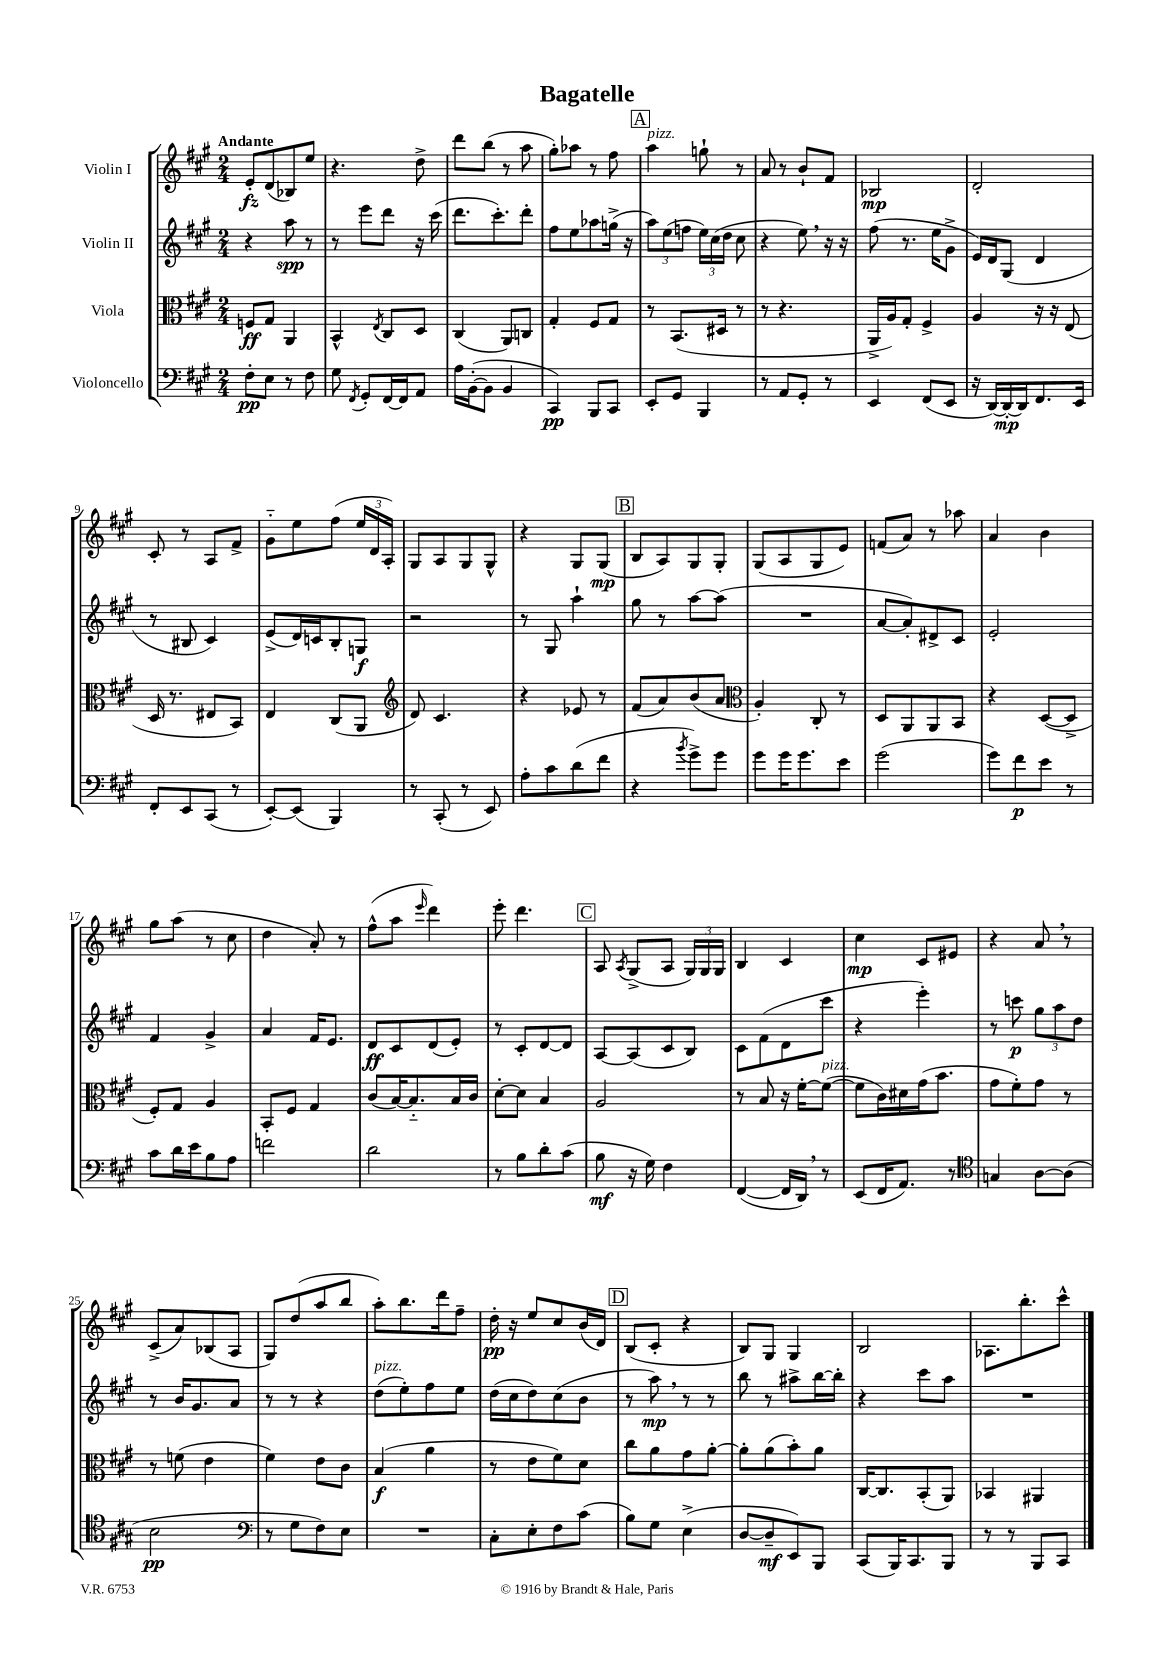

**kern	**kern	**kern	**kern
*staff4	*staff3	*staff2	*staff1
*clefF4	*clefC3	*clefG2	*clefG2
*k[f#c#g#]	*k[f#c#g#]	*k[f#c#g#]	*k[f#c#g#]
*M2/4	*M2/4	*M2/4	*M2/4
8F#'\L	8F/L	4r	8e'/L
8E\J	8G#/J	.	(8d/
8r	4AA/	8aa\	8B-/)
8F#\	.	8r	8ee/J
=	=	=	=
8G#\	4BB^^/	8r	4.r
8qFF#/	.	.	.
8GG#'/L	.	8eee\L	.
.	8qE/	.	.
[16FF#/L	8C#/L	8ddd\J	.
16FF#/]J	.	.	.
8AA/J	8D/J	16r	8dd^\
.	.	(16ccc#\	.
=	=	=	=
16A\LL	(4C#/	8.ddd\L	8ddd\L
([16BB'\J	.	.	.
8BB\]J	.	.	(8bb\J
.	.	8.ccc#'\)	.
4BB/	8AA/L)	.	8r
.	8C/J	8ddd'\J	8aa\
=	=	=	=
4CC#/)	4G#'/	8ff#\L	8gg#'\L)
.	.	8ee\	8aa-\J
8BBB/L	8F#/L	8aa-\	8r
8CC#/J	8G#/J	(16gg^\Jk	8ff#\
.	.	16r	.
=	=	=	=
8EE'/L	8r	12aa\L)	4aa\
.	.	(12ee\	.
8GG#/J	(8.BB/L	.	.
.	.	12ff\J	.
4BBB/	.	24ee\LL)	8gg`\
.	.	(24cc#\	.
.	16D#/Jk	.	.
.	.	24dd\JJ	.
.	8r	8cc#\	8r
=	=	=	=
8r	8r	4r	8a/
8AA/L	4.r	.	8r
8GG#'/J	.	8ee\)	8b`/L
8r	.	16r	8f#/J
.	.	16r	.
=	=	=	=
4EE/	16AA^/LL	(8ff#\	2B-/
.	16A/J)	.	.
.	8G#'/J	8.r	.
(8FF#/L	4F#^/	.	.
.	.	16ee\LK	.
8EE/J	.	8g#^\J	.
=	=	=	=
16r	4A/	16e/LL)	2d'/
[16DD/LL)	.	16d/J	.
16DD'/_	.	(8G#/J	.
16DD/]J	.	.	.
8.FF#/	16r	4d/	.
.	16r	.	.
.	(8E/	.	.
16EE/Jk	.	.	.
=	=	=	=
8FF#'/L	16D/	8r	8c#'/
.	8.r	.	.
8EE/	.	8B#/	8r
(8CC#/J	8E#/L	4c#/)	8A/L
8r	8BB/J)	.	8f#^/J
=	=	=	=
[8EE'/L)	4E/	(8e^/L	8g#'~\L
(8EE/]J	.	16d/L)	8ee\
.	.	16c/J	.
4BBB/)	(8C#/L	8B'/	(8ff#\J
.	8AA/J	8G/J	24ee/LL
.	.	.	24d/
.	.	.	24A'/JJ)
=	=	=	=
*	*clefG2	*	*
8r	8d/)	2r	8G#/L
(8CC#'/	4.c#/	.	8A/
8r	.	.	8G#/
8EE/)	.	.	8G#^^/J
=	=	=	=
8A'\L	4r	8r	4r
8c#\	.	8G#/	.
(8d\	8e-/	4aa`\	8G#/L
8f#\J	8r	.	(8G#/J
=	=	=	=
4r	(8f#/L	8gg#\	8B/L
.	8a/)	8r	8A/)
8qb/	.	.	.
8g#^\L)	(8b/	[8aa\L	8G#/
8g#\J	8a/J	(8aa\]J	8G#'/J
=	=	=	=
*	*clefC3	*	*
8g#\L	4A'/)	2r	(8G#/L
16g#\K	.	.	8A/
8.g#\	.	.	.
.	8C#'/	.	8G#/
8e\J	8r	.	8e/J)
=	=	=	=
(2g#\	8D/L	[8a/L	(8f/L
.	8AA/	8a'/])	8a/J)
.	8AA/	8d#^/	8r
.	8BB/J	8c#/J	8aa-\
=	=	=	=
8g#\L)	4r	2e'/	4a/
8f#\	.	.	.
8e\J	([8D/L	.	4b\
8r	8D^/]J	.	.
=	=	=	=
8c#\L	8F#'/L)	4f#/	8gg#\L
16d\L	8G#/J	.	(8aa\J
16e\J	.	.	.
8B\	4A/	4g#^/	8r
8A\J	.	.	8cc#\
=	=	=	=
2f\	8BB'/L	4a/	4dd\
.	8F#/J	.	.
.	4G#/	16f#/LK	8a'/)
.	.	8.e/J	.
.	.	.	8r
=	=	=	=
2d\	(8c#/L	8d/L	(8ff#^^\L
.	[16B/K)	8c#/	8aa\J
.	8.B'~/]	.	.
.	.	.	16qqeee/
.	.	(8d/	4ddd\)
.	16B/L	8e'/J)	.
.	16c#/JJ	.	.
=	=	=	=
8r	[8d'\L	8r	8eee'\
8B\L	8d\]J	8c#'/L	4.ddd\
8d'\	4B/	[8d/	.
(8c#\J	.	8d/]J	.
=	=	=	=
8B\	2A/	[8A/L	8A/
.	.	.	8qA/
16r	.	(8A/]	(8G#^/L
16G#\)	.	.	.
4F#\	.	8c#/	8A/J
.	.	8B/J)	24G#/LL)
.	.	.	24G#/
.	.	.	24G#/JJ
=	=	=	=
([4FF#/	8r	8c#\L	4B/
.	8B/	(8f#\	.
16FF#/]LL	16r	8d\	4c#/
16DD/JJ)	[16f#'\LK	.	.
8r	(8f#\_J	8ccc#\J	.
=	=	=	=
(8EE/L	8f#\]L	4r	4cc#\
16FF#/K	16c#\L)	.	.
8.AA/J)	16d#\	.	.
.	(16g#\J	4eee'\)	8c#/L
.	8.b\J	.	.
8r	.	.	8e#/J
=	=	=	=
*clefC4	*	*	*
4G/	8g#\L	8r	4r
.	8f#'\)	8ccc\	.
[8A\L	8g#\J	12gg#\L	8a/
.	.	12aa\	.
(8A\]J	8r	.	8r
.	.	12dd\J	.
=	=	=	=
2B\	8r	8r	(8c#^/L
.	(8f\	16b/LK	8a/)
.	.	8.g#/	.
.	4e\	.	(8B-/
.	.	8a/J	8A/J
=	=	=	=
*clefF4	*	*	*
8r	4f#\)	8r	8G#/L)
8G#\L	.	8r	(8dd/
8F#\)	8e\L	4r	8aa/
8E\J	8c#\J	.	8bb/J
=	=	=	=
2r	(4B/	(8dd\L	8aa'\L)
.	.	8ee'\)	8.bb\
.	4a\	8ff#\	.
.	.	.	16ddd\k
.	.	8ee\J	8ff#~\J
=	=	=	=
8C#'\L	8r	(16dd\LL	16dd'\
.	.	16cc#\J	16r
8E'\	8e\L	8dd\)	8ee/L
8F#\	8f#\)	(8cc#\	8cc#/
(8c#\J	8d\J	8b\J	(16b/L
.	.	.	16d/JJ)
=	=	=	=
8B\L)	8cc#\L	8r	(8B/L
8G#\J	8a\	8aa\)	8c#'/J
(4E^\	8g#\	8r	4r
.	[8a'\J	8r	.
=	=	=	=
[8D/L	8a'\]L	8bb\	8B/L)
8D~/]	(8a\	8r	8G#/J
8EE/)	8b'\)	8aa#^\L	4G#/
8BBB/J	8a\J	[16bb\L	.
.	.	16bb'\]JJ	.
=	=	=	=
(8CC#/L	[16C#/LK	4r	2B/
.	8.C#/]	.	.
16BBB/K)	.	.	.
8.CC#/	.	.	.
.	(8BB'/	8ccc#\L	.
8BBB/J	8AA/J)	8aa\J	.
=	=	=	=
8r	4BB-/	2r	8.A-\L
8r	.	.	.
.	.	.	8.bb'\
8BBB/L	4AA#/	.	.
8CC#/J	.	.	8ccc#^^\J
==	==	==	==
*-	*-	*-	*-
